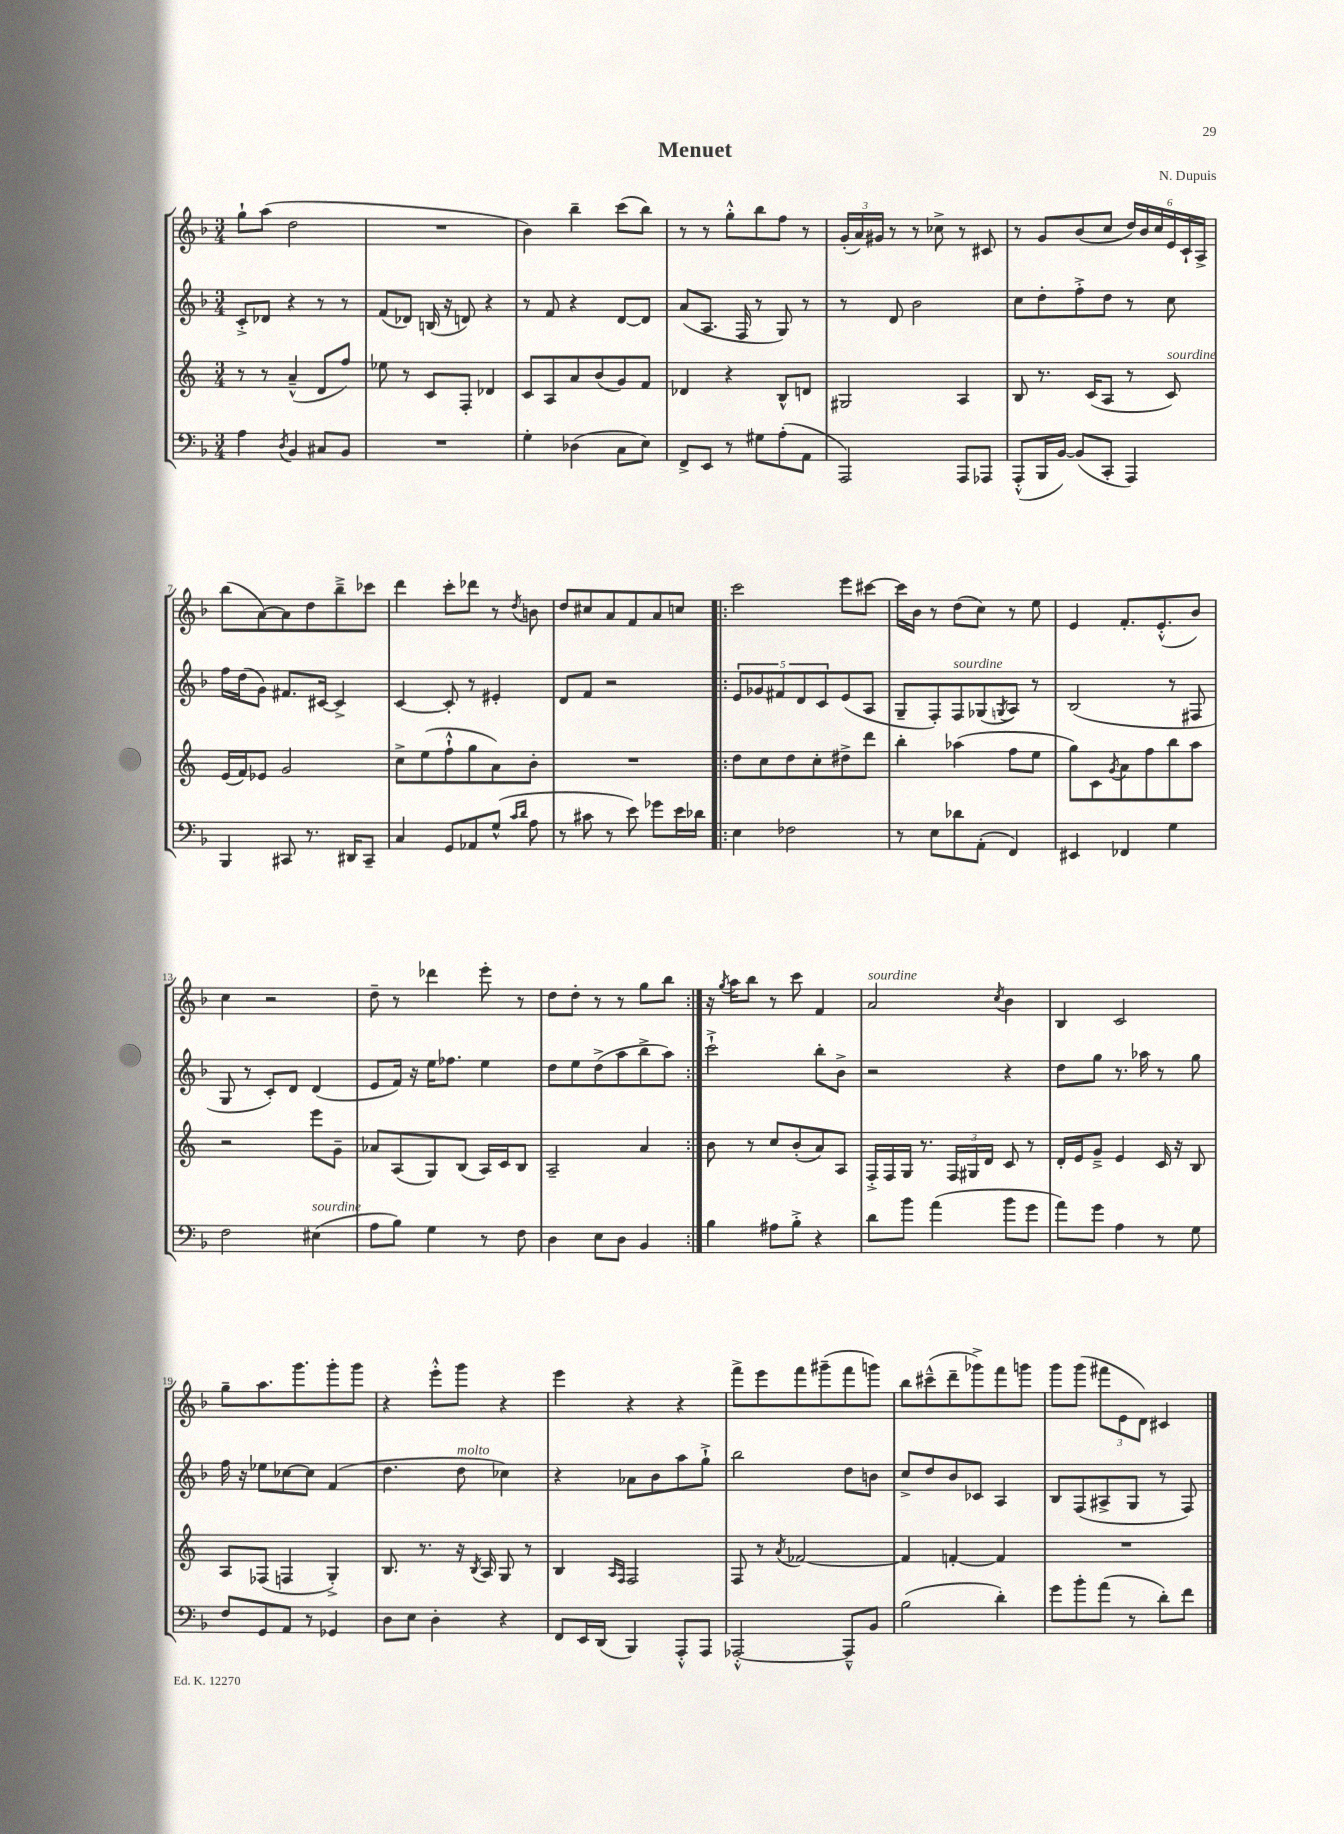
\header { title = "Menuet" composer = "N. Dupuis" }
<<
\new StaffGroup <<
\new Staff = "s0" {
    \clef treble \key f \major \numericTimeSignature \time 3/4
    g''8-! a''8( d''2 |
    R2. |
    bes'4) bes''4-- c'''8( bes''8) |
    r8 r8 g''8-.-^ bes''8 f''8 r8 |
    \tuplet 3/2 { g'16-.( a'16) gis'16 } r8 r8 ces''8-> r8 cis'8 |
    r8 g'8 bes'8( c''8 \tuplet 6/4 { d''16) bes'16 c''16 e'16 c'16-! a16-> } |
    bes''8( a'8~) a'8 d''8 bes''8---> ces'''8 |
    d'''4 c'''8-. des'''8 r8 \acciaccatura { d''8 } b'8 |
    d''8 cis''8 a'8 f'8 a'8 c''8 |
    \repeat volta 2 { c'''2 e'''8 cis'''8~ |
    cis'''16 bes'16 r8 d''8( c''8) r8 e''8 |
    e'4 f'8.-. e'8.-.-^( bes'8) |
    c''4 r2 |
    d''8-- r8 des'''4 e'''8-. r8 |
    d''8 d''8-. r8 r8 g''8 bes''8 | }
    r16 \acciaccatura { g''8 } a''16 bes''8 r8 c'''8 f'4 |
    a'2^\markup { \italic "sourdine" } \acciaccatura { c''8 } bes'4 |
    bes4 c'2 |
    g''8-- a''8. g'''8. g'''8-. g'''8 |
    r4 e'''8-.-^ g'''8 r4 |
    e'''4 r4 r4 |
    f'''8-> e'''8 f'''8 gis'''8--( f'''8 g'''8) |
    bes''8 cis'''8---^( d'''8-- ges'''8->) f'''8 g'''8 |
    g'''8 g'''8( \tuplet 3/2 { fis'''8 e'8 d'8) } cis'4 \bar "|." |
}
\new Staff = "s1" {
    \clef treble \key f \major \numericTimeSignature \time 3/4
    c'8-.-> des'8 r4 r8 r8 |
    f'8( des'8) b16( r16 d'8) r4 |
    r8 f'8 r4 d'8~ d'8 |
    a'8( a8. f16 r8 g8) r8 |
    r8 d'8 bes'2 |
    c''8 d''8-. f''8-.-> d''8 r8 c''8 |
    f''16 d''16( g'8) fis'8. cis'16~ cis'4-> |
    c'4~ c'8-. r8 eis'4-. |
    d'8 f'8 r2 |
    \repeat volta 2 { \tuplet 5/4 { e'8 ges'8 fis'8 d'8 c'8 } e'8( a8 |
    g8-- f8-.) f8^\markup { \italic "sourdine" } ges8( \acciaccatura { g8 } a8) r8 |
    bes2( r8 fis8 |
    g8 r8 c'8-.) d'8 d'4( |
    e'8 f'16) r16 e''16 fes''8. e''4 |
    d''8 e''8 d''8->( a''8 bes''8-> a''8) | }
    c'''2-!-> bes''8-. bes'8-> |
    r2 r4 |
    d''8 g''8 r8. aes''16 r8 g''8 |
    f''16 r16 ees''8 ces''8~ ces''8 f'4( |
    d''4. d''8^\markup { \italic "molto" } ces''4) |
    r4 aes'8 bes'8 a''8 g''8-!-> |
    bes''2 d''8 b'8 |
    c''8-> d''8 bes'8 ces'8 a4 |
    bes8 f8( ais8-> g8 r8 f8) \bar "|." |
}
\new Staff = "s2" {
    \clef treble \key c \major \numericTimeSignature \time 3/4
    r8 r8 a'4---^( d'8 f''8) |
    ees''8 r8 c'8 f8-. des'4 |
    c'8 a8 a'8 b'8( g'8) f'8 |
    des'4 r4 b8-^ d'8 |
    gis2 a4 |
    b8 r8. c'16( a8 r8 c'8^\markup { \italic "sourdine" }) |
    e'16( f'16) ees'8 g'2 |
    c''8-> e''8( f''8-!-^ g''8 a'8) b'8-. |
    R2. |
    \repeat volta 2 { d''8 c''8 d''8 c''8-. dis''8-> d'''8 |
    b''4-. aes''4( f''8 e''8 |
    g''8) c'8 \acciaccatura { g'8 } a'8 f''8 b''8 a''8 |
    r2 e'''8 g'8-- |
    aes'8 a8( g8) b8( a16) c'16 b8 |
    a2-- a'4 | }
    b'8 r8 c''8 b'8-.( a'8) a8 |
    f16-.-> f16 g16 r8. \tuplet 3/2 { f16 gis16 d'16 } c'8 r8 |
    d'16-. e'16 g'8---> e'4 c'16 r16 b8 |
    a8 fes8( f4 g4-.->) |
    b8. r8. r16 \acciaccatura { b8 } a16 g8 r8 |
    b4 \grace { a16 f16 } f2 |
    f8 r8 \acciaccatura { a'8 } fes'2~ |
    fes'4 f'4~-. f'4 |
    R2. \bar "|." |
}
\new Staff = "s3" {
    \clef bass \key f \major \numericTimeSignature \time 3/4
    a4 \acciaccatura { d8 } bes,4 cis8 bes,8 |
    R2. |
    g4-. des4( c8 e8) |
    f,8-> e,8 r8 gis8 a8-.( a,8 |
    a,,2) a,,8 aes,,8 |
    a,,8-.-^( bes,,16 bes,16~) bes,8( c,8-. a,,4) |
    bes,,4 cis,8 r8. dis,16 cis,8-- |
    c4 g,8 aes,8 g8-^( \grace { c'16 d'16 } a8 |
    r8 cis'8 r8 e'8) ges'8 e'16 des'16 |
    \repeat volta 2 { e4 fes2 |
    r8 e8 des'8 a,8-.( f,4) |
    eis,4 fes,4 g4 |
    f2 eis4^\markup { \italic "sourdine" }( |
    a8 bes8) g4 r8 f8 |
    d4 e8 d8 bes,4 | }
    bes4 ais8 bes8-.-> r4 |
    d'8 bes'8 a'4( bes'8 g'8 |
    a'8) g'8 a4 r8 g8 |
    f8 g,8 a,8 r8 ges,4 |
    d8 e8 d4-. r4 |
    f,8 e,16 d,16( bes,,4) a,,8-.-^ a,,8 |
    aes,,2~-.-^ aes,,8---^ bes,8 |
    bes2( d'4-.) |
    g'8 bes'8-. a'8( r8 d'8-.) f'8 \bar "|." |
}
>>
>>
